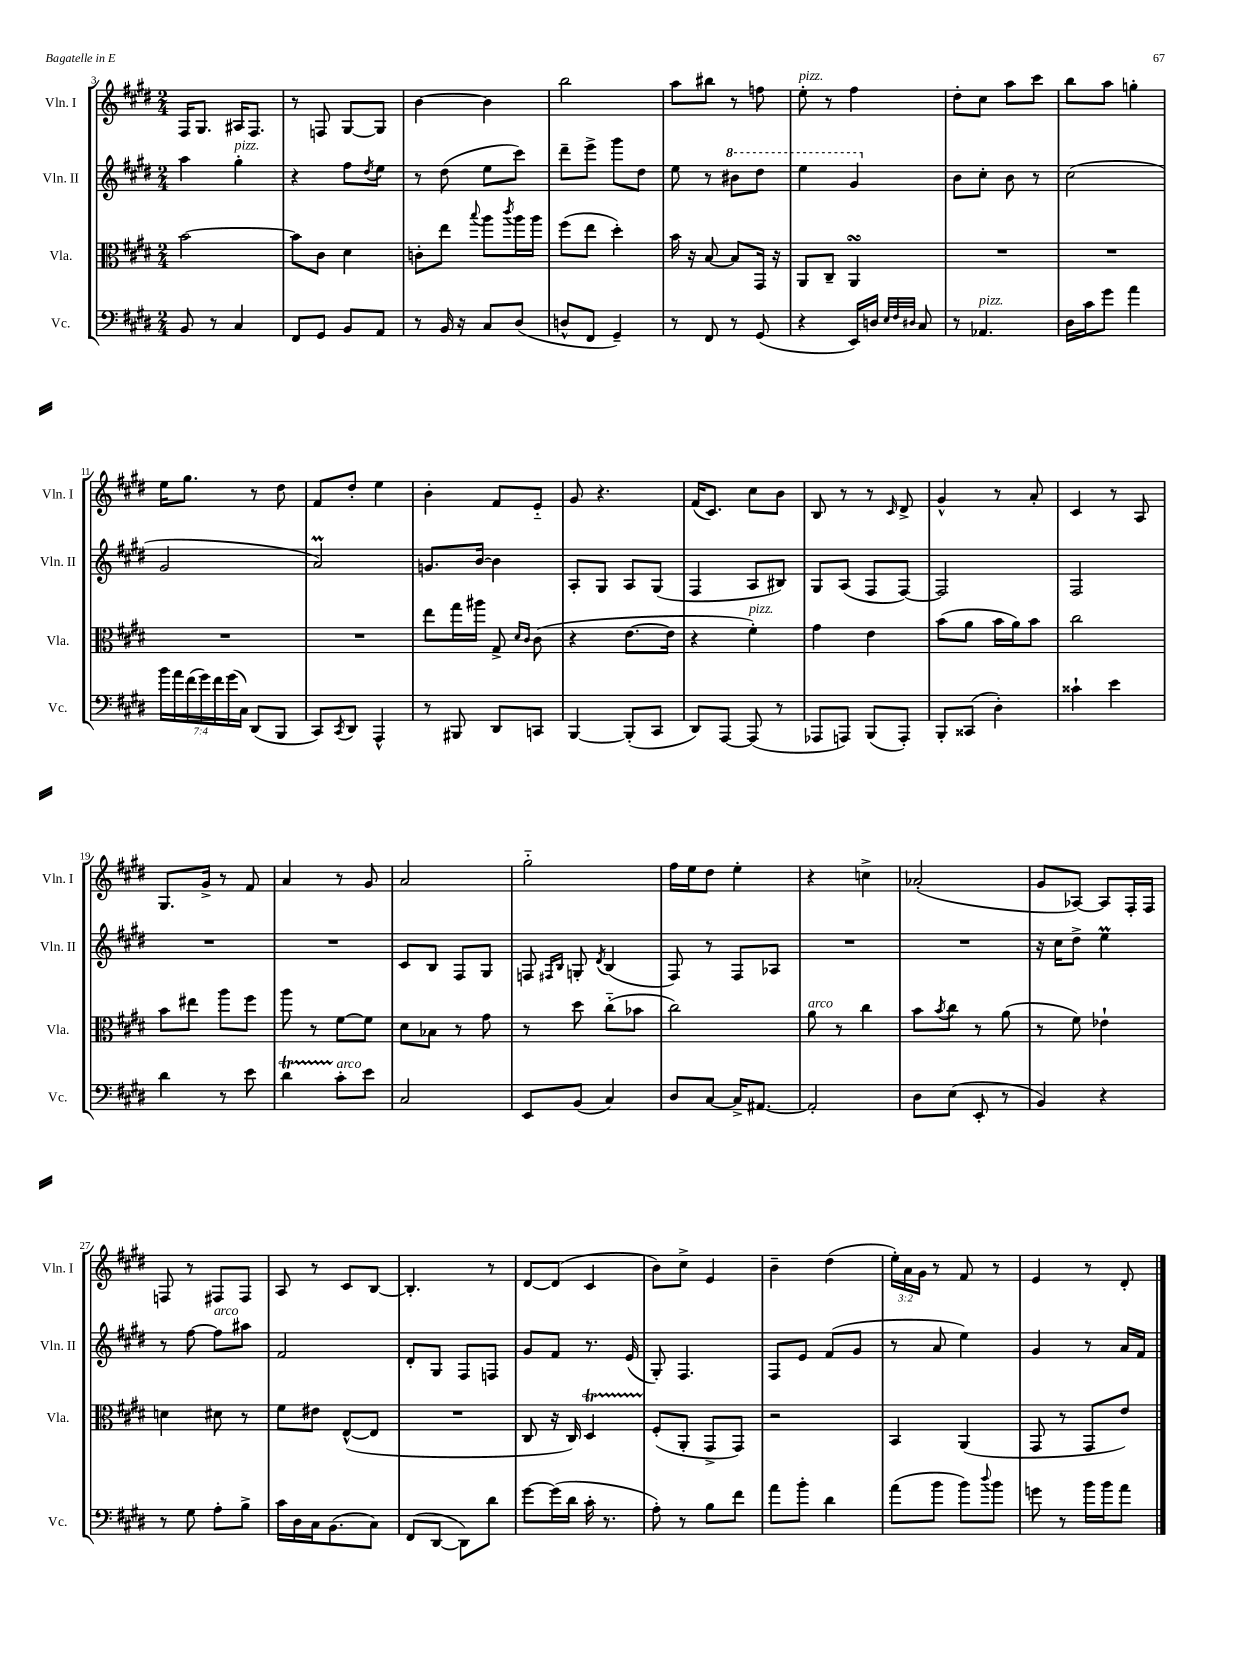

**kern	**kern	**kern	**kern
*part4	*part3	*part2	*part1
*staff4	*staff3	*staff2	*staff1
*I"Vc.	*I"Vla.	*I"Vln. II	*I"Vln. I
*I'Vc.	*I'Vla.	*I'Vln. II	*I'Vln. I
*clefF4	*clefC3	*clefG2	*clefG2
*k[f#c#g#d#]	*k[f#c#g#d#]	*k[f#c#g#d#]	*k[f#c#g#d#]
*M2/4	*M2/4	*M2/4	*M2/4
=3	=3	=3	=3
8BB/	[2b\	4aa\	16F#/KL
.	.	.	8.G#/J
8r	.	.	.
!	!	!LO:TX:a:i:t=pizz.	!
4C#/	.	4gg#'\	16A#X/KL
.	.	.	8.F#/J
=4	=4	=4	=4
8FF#/L	8b\L]	4r	8r
8GG#/J	8c#\J	.	8Fn/
8BB/L	4d#\	8ff#\L	[8G#/L
.	.	8qdd#/	.
8AA/J	.	8ee\J	8G#/J]
=5	=5	=5	=5
8r	8cn'\L	8r	[4b\
16BB/	8ee\J	(8dd#\	.
16r	.	.	.
.	8qqbb/	.	.
8C#/L	8aa\L	8ee\L	4b\]
.	8qccc#/	.	.
(8D#/J	16aa\L	8ccc#\J)	.
.	16aa\JJ	.	.
=6	=6	=6	=6
8Dn^^/L	(8ff#\L	8ddd#~\L	2bb\
8FF#/J	8ee\J	8eee^\J	.
4GG#~/)	4dd#'\)	8ggg#\L	.
.	.	8dd#\J	.
=7	=7	=7	=7
8r	16b\	8ee\	8aa\L
.	16r	.	.
8FF#/	[8B/	8r	8bb#X\J
*	*	*8va	*
8r	8B/L]	8bb#X\L	8r
(8GG#/	16GG#/Jk	8ddd#\J	8ffn\
.	16r	.	.
=8	=8	=8	=8
!	!	!	!LO:TX:a:i:t=pizz.
4r	8AA/L	4eee\	8ee'\
.	8C#~/J	.	8r
16EE/LL)	4AAsSSs/	4gg#/	4ff#\
16Dn/JJ	.	.	.
32qqE/LLL	.	.	.
32qqF#/	.	.	.
32qqD#X/JJJ	.	.	.
8C#/	.	.	.
=9	=9	=9	=9
*	*	*X8va	*
8r	2r	8b\L	8dd#'\L
!LO:TX:a:i:t=pizz.	!	!	!
4.AA-X/	.	8cc#'\J	8cc#\J
.	.	8b\	8aa\L
.	.	8r	8ccc#\J
=10	=10	=10	=10
16D#\LL	2r	(2cc#\	8bb\L
16c#\J	.	.	.
8g#\J	.	.	8aa\J
4a\	.	.	4ggn'\
!!LO:LB:g=z
=11	=11	=11	=11
28b\LL	2r	2g#/	16ee\KL
28a\	.	.	.
.	.	.	8.gg#\J
(28f#\	.	.	.
28g#\)	.	.	.
28f#\	.	.	.
(28g#\	.	.	.
28C#\JJ)	.	.	.
(8DD#/L	.	.	8r
8BBB/J	.	.	8dd#\
=12	=12	=12	=12
8CC#/L)	2r	2aM/)	8f#/L
8qCC#/	.	.	.
8DD#/J	.	.	8dd#'/J
4AAA^^/	.	.	4ee\
=13	=13	=13	=13
8r	8ee\L	8.gn/L	4b'\
8BBB#X/	16gg#\L	.	.
.	16aa#X\JJ	[16b/Jk	.
8DD#/L	8G#^/	4b\]	8f#/L
.	16qqd#/LL	.	.
.	16qqc#/JJ	.	.
8CCn/J	(8c#\	.	8e/J
=14	=14	=14	=14
[4BBB/	4r	8A'/L	8g#/
.	.	8G#/J	4.r
(8BBB'/L]	[8.e\L	8A/L	.
8CC#/J	.	(8G#/J	.
.	16e\Jk]	.	.
=15	=15	=15	=15
8DD#/L)	4r	4F#/	(16f#/KL
.	.	.	8.c#/J)
[8AAA/J	.	.	.
!	!LO:TX:a:i:t=pizz.	!	!
(8AAA/]	4f#'\)	8A/L	8cc#\L
8r	.	8B#X/J)	8b\J
=16	=16	=16	=16
8AAA-X/L	4g#\	8G#/L	8B/
8AAAn/J)	.	(8A/J	8r
(8BBB/L	4e\	8F#/L	8r
.	.	.	16qqc#/
8AAA'/J)	.	[8F#/J)	8d#^/
=17	=17	=17	=17
8BBB'/L	(8b\L	2F#/]	4g#^^/
(8CC##X/J	8a\J	.	.
4D#'\)	16b\LL	.	8r
.	16a\J)	.	.
.	8b\J	.	8a'/
=18	=18	=18	=18
4c##X`\	2cc#\	2F#/	4c#/
4e\	.	.	8r
.	.	.	8A/
!!LO:LB:g=z
=19	=19	=19	=19
4d#\	8b\L	2r	8.G#/L
.	8ee#X\J	.	.
.	.	.	16g#^/Jk
8r	8aa\L	.	8r
8e\	8ff#\J	.	8f#/
=20	=20	=20	=20
4d#t\	8aa\	2r	4a/
.	8r	.	.
!LO:TX:a:i:t=arco	!	!	!
8c#'\L	[8f#\L	.	8r
8e\J	8f#\J]	.	8g#/
=21	=21	=21	=21
2C#/	8d#\L	8c#/L	2a/
.	8B-X\J	8B/J	.
.	8r	8F#/L	.
.	8g#\	8G#/J	.
=22	=22	=22	=22
8EE/L	8r	8Fn/	2gg#\
.	.	16qqF#X/LL	.
.	.	16qqB/JJ	.
(8BB/J	8dd#\	8Gn'/	.
.	.	8qd#/	.
4C#/)	(8cc#\L	(4B/	.
.	8b-X\J	.	.
=23	=23	=23	=23
8D#/L	2cc#\)	8F#/)	16ff#\LL
.	.	.	16ee\J
[8C#/J	.	8r	8dd#\J
16C#^/KL]	.	8F#/L	4ee'\
[8.AA#X/J	.	.	.
.	.	8A-X/J	.
=24	=24	=24	=24
!	!LO:TX:a:i:t=arco	!	!
2AA#'/]	8a\	2r	4r
.	8r	.	.
.	4cc#\	.	4ccn^\
=25	=25	=25	=25
8D#\L	8b\L	2r	(2a-X'/
.	8qb/	.	.
(8E\J	8cc#\J	.	.
8EE'/	8r	.	.
8r	(8a\	.	.
=26	=26	=26	=26
4BB/)	8r	16r	8g#/L
.	.	16cc#\KL	.
.	8f#\)	8dd#^\J	[8A-X/J)
4r	4e-X`\	4eeM\	8A-/L]
.	.	.	16F#'/L
.	.	.	16F#/JJ
!!LO:LB:g=z
=27	=27	=27	=27
8r	4dn\	8r	8Fn/
8G#\	.	[8ff#\	8r
!	!	!LO:TX:a:i:t=arco	!
8A'\L	8d#X\	8ff#\L]	8F#X/L
8B^\J	8r	8aa#X\J	8F#/J
=28	=28	=28	=28
16c#\LL	8f#\L	2f#/	8A/
16D#\	.	.	.
16C#\J	8e#X\J	.	8r
(8.BB\	.	.	.
.	([8E^^/L	.	8c#/L
8C#\J)	8E/J]	.	[8B/J
=29	=29	=29	=29
(8FF#/L	2r	8d#'/L	4.B'/]
[8DD#/J	.	8G#/J	.
8DD#\L])	.	8F#/L	.
8d#\J	.	8Fn/J	8r
=30	=30	=30	=30
[8g#\L	8C#/	8g#/L	[8d#/L
(16g#\L]	16r	8f#/J	(8d#/J]
16d#\JJ	16C#/)	.	.
16c#'\	4D#t/	8.r	4c#/
8.r	.	.	.
.	.	(16e/	.
=31	=31	=31	=31
8A'\)	(8F#'/L	8G#'/)	8b\L)
8r	8AA'/J	4.F#/	8cc#^\J
8B\L	8GG#^/L	.	4e/
8f#\J	8GG#/J)	.	.
=32	=32	=32	=32
8a\L	2r	8F#/L	4b~\
8b'\J	.	8e/J	.
4d#\	.	(8f#/L	(4dd#\
.	.	8g#/J	.
=33	=33	=33	=33
(8a\L	4BB/	8r	24ee'\LL)
.	.	.	24a\
.	.	.	24g#\JJ
8b\J	.	8a/	8r
8b\L)	(4AA/	4ee\)	8f#/
8qqdd#/	.	.	.
8b\J	.	.	8r
=34	=34	=34	=34
8gn\	8GG#/	4g#/	4e/
8r	8r	.	.
16b\LL	8GG#/L	8r	8r
16b\J	.	.	.
8a\J	8e/J)	16a/LL	8d#'/
.	.	16f#/JJ	.
==	==	==	==
*-	*-	*-	*-
